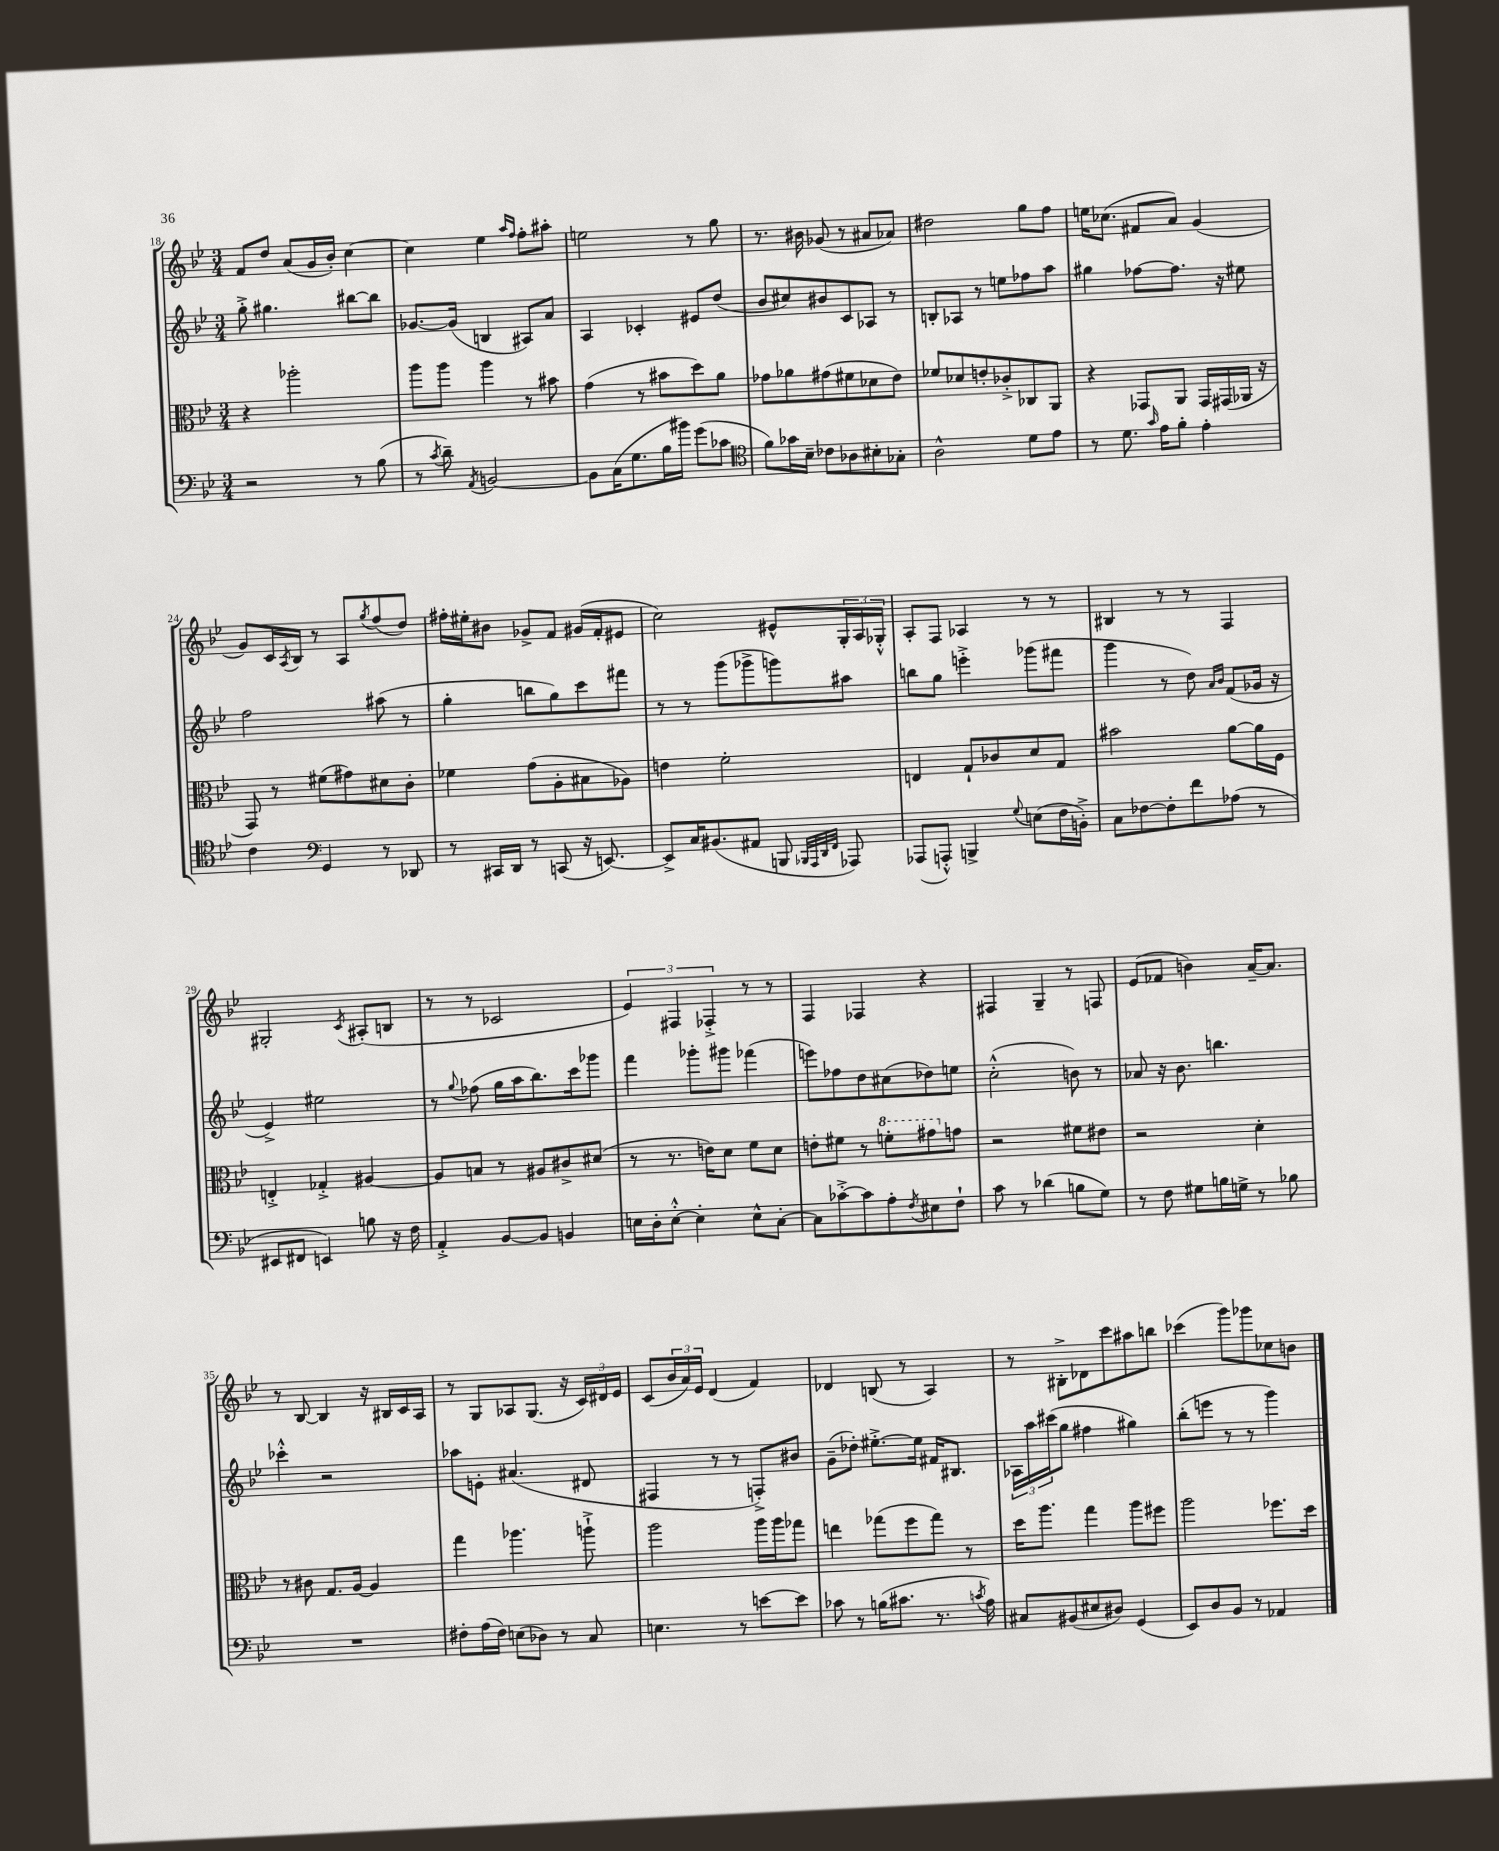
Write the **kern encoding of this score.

**kern	**kern	**kern	**kern
*part4	*part3	*part2	*part1
*staff4	*staff3	*staff2	*staff1
*clefF4	*clefC3	*clefG2	*clefG2
*k[b-e-]	*k[b-e-]	*k[b-e-]	*k[b-e-]
*M3/4	*M3/4	*M3/4	*M3/4
=18	=18	=18	=18
2r	4r	8gg'^\	8f/L
.	.	4.gg#X\	8dd/J
.	2aa-X'\	.	(8a/L
.	.	.	16g/L
.	.	.	16b-'/JJ)
8r	.	[8bb#X\L	[4cc\
(8B-\	.	8bb#\J]	.
=19	=19	=19	=19
8r	8aa\L	[8.g-X/L	4cc\]
8qc/	.	.	.
8d~\)	8aa\J	.	.
.	.	(16g-/Jk]	.
8qAA/	.	.	.
[2BBn/	4aa\	4Bn/	4ee-\
.	.	.	16qqaa/LL
.	.	.	16qqff/JJ
.	8r	8A#X/L)	8ff'\L
.	8b#X\	8a/J	8aa#X'\J
=20	=20	=20	=20
8BB\L]	(4g\	4A/	2een\
(16C\K	.	.	.
8.G\	.	.	.
.	8r	4c-X'/	.
16B-\L	8b#X\L	.	.
16b#X\JJ)	.	.	.
(8g\L	8dd\)	8e#X/L	8r
8c-X\J	8a\J	(8dd/J	8gg\
=21	=21	=21	=21
*clefC4	*	*	*
8f\L)	8g-X\L	8b-/L	8.r
16g-X\L	8a-X\	8cc#X/)	.
16B-~\JJ	.	.	16b#X\
8c-X\L	(8g#X\	8b#X/	(8g-X/
8A-X\	8f#X\	8c/	8r
8B#X'\	8d-X\	8A-X/J	8a#X/L
8G-X'\J	8e-\J)	8r	8a-X/J)
=22	=22	=22	=22
2A^^\	8f-X/L	8Bn'/L	2dd#X\
.	8d-X/	8A-X/J	.
.	8en'/	8r	.
.	8c-X'^/	8een\L	.
8d\L	8C-X/	8ff-X\	8gg\L
8e-\J	8AA/J	8aa\J	8ff\J
=23	=23	=23	=23
8r	4r	4gg#X\	16een\KL
.	.	.	(8.cc-X\J
8.d\	.	.	.
.	8GG-X/L	[8ff-X\L	8f#X/L
16qqg/	.	.	.
16e-\KL	.	.	.
8f'\J	8AA/J	8.ff-\J]	8a/J)
4e-'\	16GG-/LL	.	(4g/
.	(16GG#X/	16r	.
.	16AA-X/JJ	8ee#X\	.
.	16r	.	.
!!LO:LB:g=z
=24	=24	=24	=24
4c\	8GG/)	2ff\	8g/L)
.	8r	.	16c/L
.	.	.	8qA/
.	.	.	16B-/JJ
*clefF4	*	*	*
4GG/	(8f#X\L	.	8r
.	8g#X\)	.	8A/L
.	.	.	8qgg/
8r	8d#X\	(8aa#X\	(8ff/
8DD-X/	8c'\J	8r	8dd/J)
=25	=25	=25	=25
8r	4f-X\	4gg'\	16ff#X'\LL
.	.	.	16ee#X'\J
16CC#X/LL	.	.	8b#X\J
16DD/JJ	.	.	.
8r	(8g\L	8bbn\L	8g-X^/L
(8CCn/	8A'\	8gg\)	8f/J
16r	8B#X\	8ccc\	(16g#X/LL
[8.EEn/)	.	.	16f'/J
.	8A-X\J)	8fff#X\J	8e#X/J
=26	=26	=26	=26
8EE^/L]	4en\	8r	2cc\)
16C/K	.	8r	.
(8.BB#X/	.	.	.
.	2f'\	(8ggg\L	.
8AA#X/J	.	8ggg-X^\	.
8BBBn/	.	8gggn\)	8e#X^^/L
32qqBBB-X/LLL	.	.	.
32qqAAA/	.	.	.
32qqDD/	.	.	.
32qqFF/JJJ	.	.	.
8AAA-X/)	.	8aa#X\J	24G'/L
.	.	.	24A/
.	.	.	24G-X'^^/JJ
=27	=27	=27	=27
(8AAA-X/L	4En/	8bbn\L	8A'/L
8AAAn'^^/J)	.	8gg\J	8F/J
4BBBn^/	8G`/L	4eeen'^\	4A-X/
.	8c-X/	.	.
8qqG/	.	.	.
(8En\L	8d/	(8ggg-X\L	8r
16F\L	8G/J	8fff#X\J	8r
16BBn'^\JJ)	.	.	.
=28	=28	=28	=28
8C\L	2b#X\	4ggg\	4B#X/
[8F-X\	.	.	.
8F-'\]	.	8r	8r
8f\	.	8dd\)	8r
.	.	16qqa/LL	.
.	.	16qqb-/JJ	.
(8A-X\J	[8a\L	(8f/L	4F/
8r	16a\L]	16g-X/Jk	.
.	16F\JJ	16r	.
!!LO:LB:g=z
=29	=29	=29	=29
8EE#X/L	4En'^/	4e-^/)	2G#X'/
8FF#X/J	.	.	.
4EEn/)	4G-X'^/	2ee#X\	.
.	.	.	8qc/
8Bn\	[4A#X/	.	(8A#X'/L
16r	.	.	8Bn/J
16F\	.	.	.
=30	=30	=30	=30
4AA'^/	8A#/L]	8r	8r
.	.	8qqgg/	.
.	8Bn/J	(8ff-X\	8r
[8BB-/L	8r	16gg\LL	2c-X/
.	.	16aa\J	.
8BB-/J]	8A#X/L	8.bb-\)	.
4BBn/	8c#X^/	.	.
.	.	16ccc\k	.
.	(8d#X/J	8ggg-X\J	.
=31	=31	=31	=31
16En\LL	8r	4fff\	6e-/)
16D'\J	.	.	.
[8E'^^\J	8.r	.	.
.	.	.	6F#X/
4E'\]	.	8ggg-X'\L	.
.	16en\KL)	.	.
.	.	.	6F-X'^/
.	8d\J	8ggg#X\J	.
8E^^\L	8f\L	(4fff-X\	8r
[8C'\J	8d\J	.	8r
=32	=32	=32	=32
8C\L]	8en'\L	8eeen\L)	4F/
[8c-X'^\	8f#X\J	8ff-X\	.
8c-\]	8r	8dd\	4F-X/
*	*8va	*	*
8A'\	8ffn'\L	(8cc#X\	.
8qF/	.	.	.
8E#X\	8gg#X\	8dd-X\)	4r
*	*X8va	*	*
8F`\J	8gn\J	8een\J	.
=33	=33	=33	=33
8c\	2r	(2cc'^^\	4F#X/
8r	.	.	.
(4d-X\	.	.	4G~/
8Bn\L	8f#X\L	8bn\)	8r
8G\J)	8e#X\J	8r	8Fn/
=34	=34	=34	=34
8r	2r	8a-X/	(8e-/L
8F\	.	16r	8f-X/J
.	.	8.b-\	.
8G#X\L	.	.	4bn\)
16Bn\L	.	4.bbn\	.
16Gn^\JJ	.	.	.
8r	4d'\	.	[16a~/KL
.	.	.	8.a/J]
8B-X\	.	.	.
!!LO:LB:g=z
=35	=35	=35	=35
2.r	8r	4ccc-X'^^\	8r
.	8c#X\	.	[8B-/
.	8.G/L	2r	4B-/]
.	[16A/Jk	.	.
.	4A/]	.	16r
.	.	.	16B#X/LL
.	.	.	16c/
.	.	.	16A/JJ
=36	=36	=36	=36
8F#X'\L	4gg\	8aa-X\L	8r
(16A\L	.	8en'\J	8G/L
16F#\JJ)	.	.	.
(8En\L	4.aa-X\	(4.a#X/	8A-X/
8D-X\J)	.	.	(8.G/J
8r	.	.	.
.	.	.	16r
8C/	8aan`^\	8d#X/	24c/LL)
.	.	.	24d#X/
.	.	.	24e-/JJ
=37	=37	=37	=37
4.En\	2aa\	4F#X/	(8c/L
.	.	.	24b-/L
.	.	.	24a/)
.	.	.	24e-/JJ
.	.	8r	(4d/
8r	.	8r	.
[8en\L	16aa\LL	8Fn'^/L)	4f/)
.	16aa\J	.	.
8e\J]	8gg-X\J	8b#X/J	.
=38	=38	=38	=38
8c-X\	4een\	(8g~\L	4d-X/
8r	.	8dd-X'\J)	.
(16Bn\KL	(8gg-X\L	[8.ee#X'^\L	(8Bn/
8.c#X\J	.	.	.
.	8ff\	.	8r
.	.	16ee#\Jk]	.
8.r	8gg-\J)	16f#X/KL	4A/)
.	.	8.B#X/J	.
.	8r	.	.
8qcn/	.	.	.
16A\)	.	.	.
=39	=39	=39	=39
8C#X/L	16dd\KL	24A-X\LL	8r
.	.	24aa\	.
.	8.aa\J	.	.
.	.	(24ccc#X\J	.
(8BB#X/	.	8gg\J	8B#X'^\L
8E#X/	4gg\	4ff#X\	8d-X\
8D#X/J)	.	.	8ccc\
(4GG/	8aa\L	4gg#X\)	8aa#X\
.	8ff#X\J	.	8bbn\J
=40	=40	=40	=40
8EE-/L)	2aa\	(8bb-'\L	(4ccc-X\
8D/	.	8eeen\J	.
8BB-/J	.	8r	8ggg\L)
8r	.	8r	8ggg-X\
4AA-X/	8.ff-X\L	4ggg\)	8cc-X\
.	.	.	8bn\J
.	16dd\Jk	.	.
==	==	==	==
*-	*-	*-	*-
